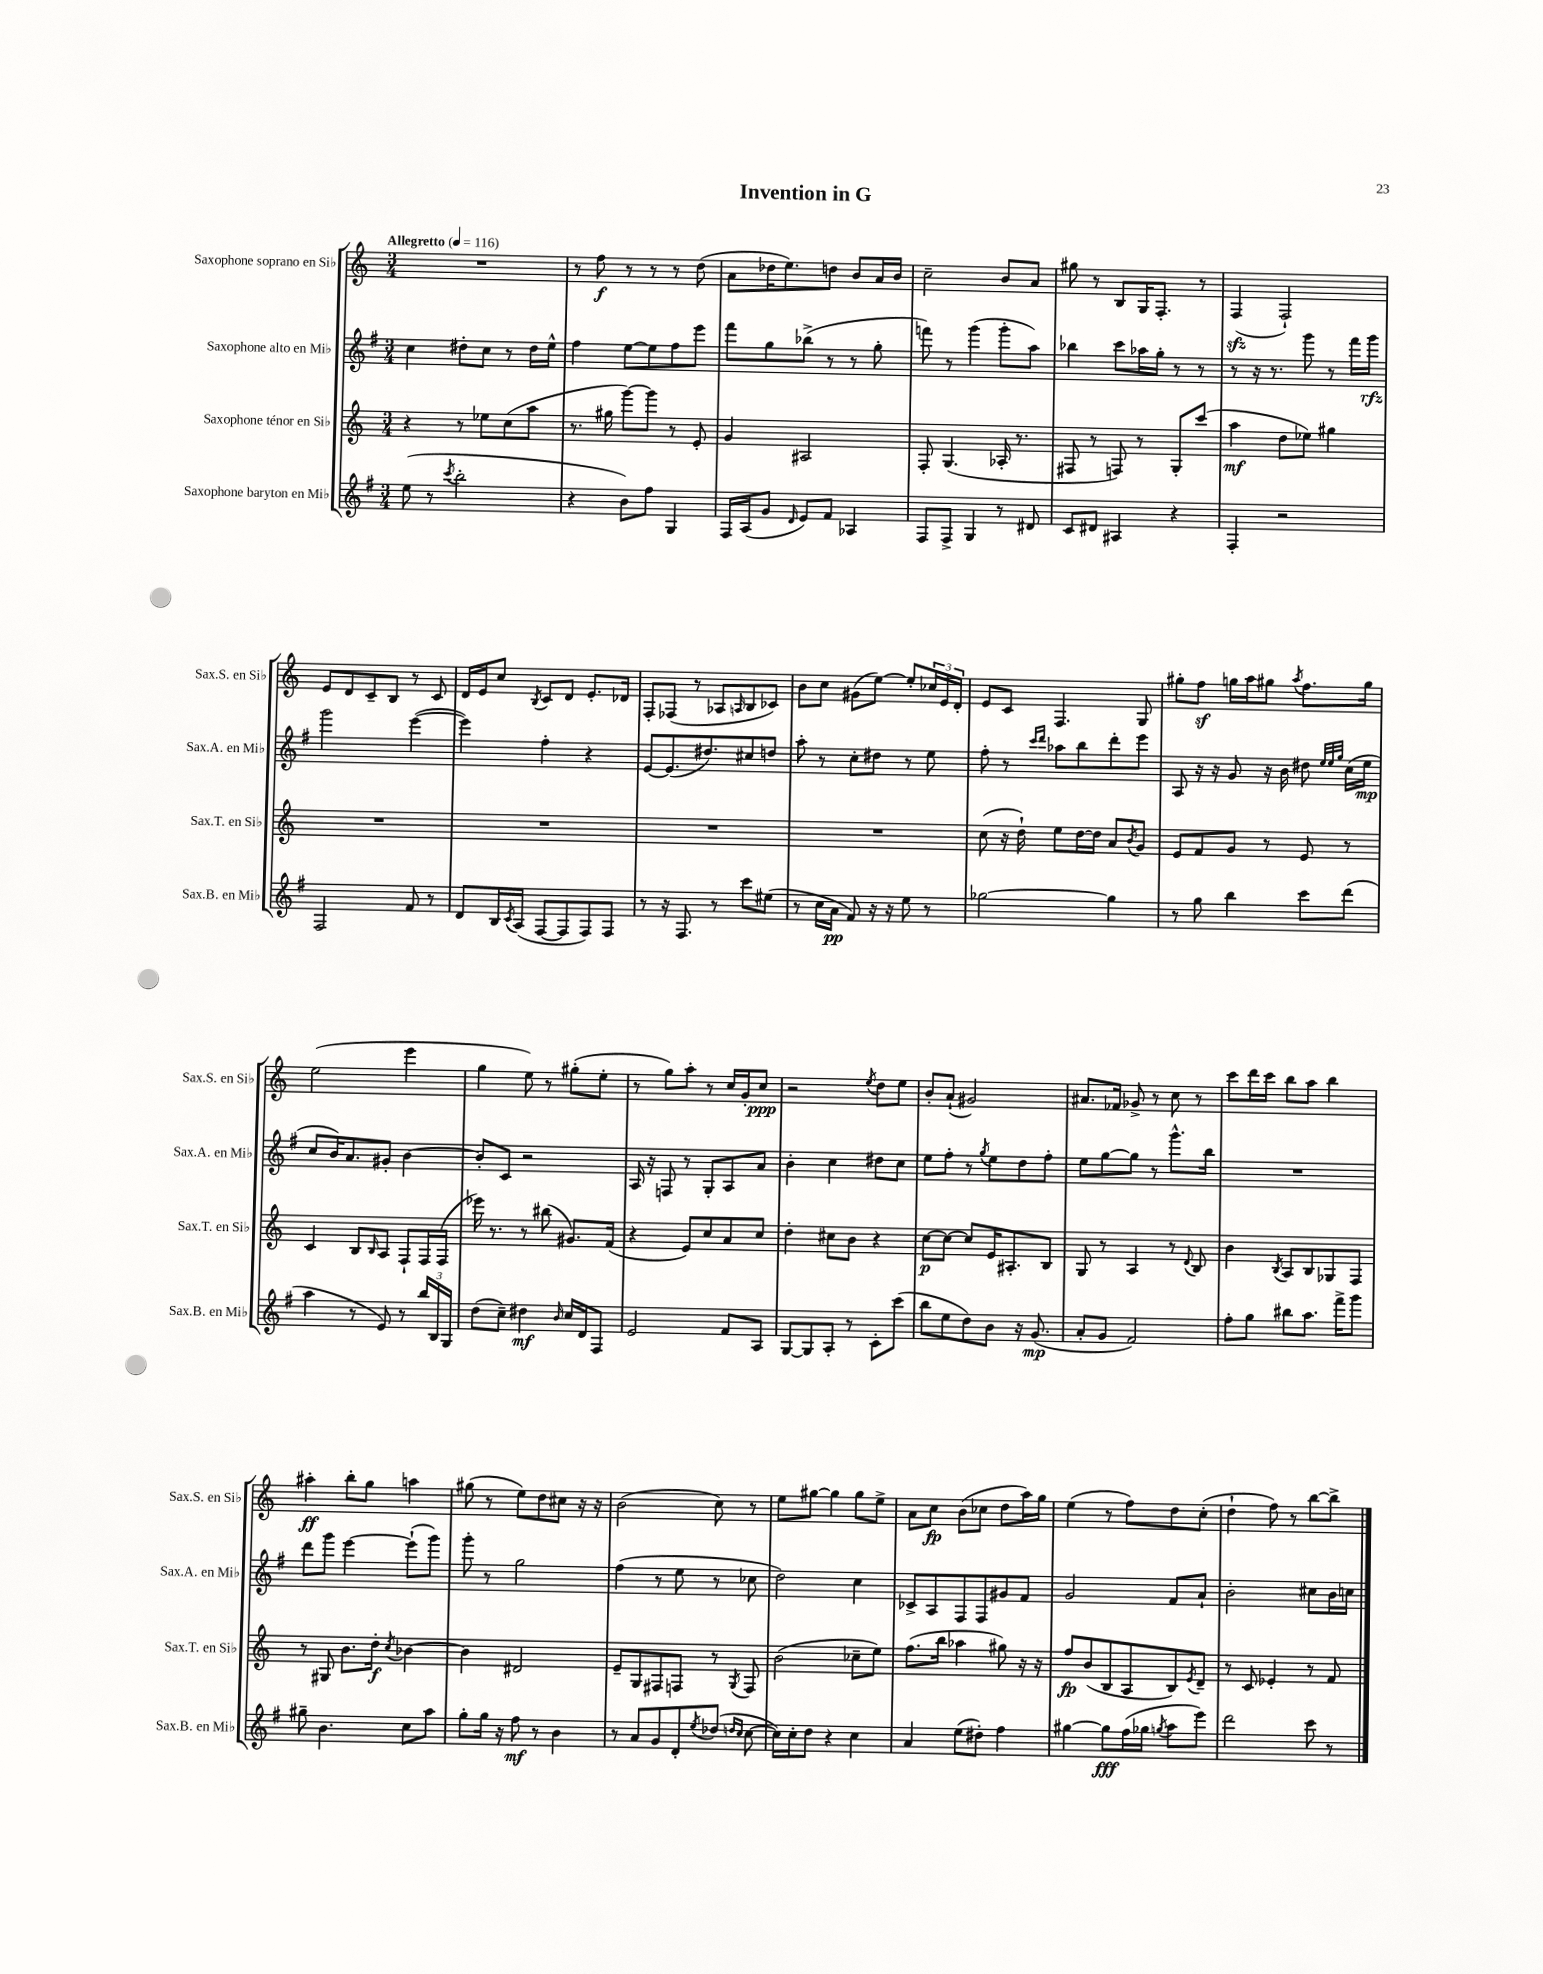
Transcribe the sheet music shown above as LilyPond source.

\header { title = "Invention in G" }
<<
\new StaffGroup <<
\new Staff = "s0" \with { instrumentName = "Saxophone soprano en Sib" shortInstrumentName = "Sax.S. en Sib" } {
    \clef treble \key c \major \numericTimeSignature \time 3/4 \tempo "Allegretto" 4 = 116
    R2. |
    r8 f''8\f r8 r8 r8 d''8( |
    a'8 des''16 e''8.) d''8 b'8 a'16 b'16 |
    c''2-- b'8 a'8 |
    gis''8 r8 b8 g16 f8.-. r8 |
    f4\sfz( f2-!) |
    e'8 d'8 c'8-- b8 r8 c'8 |
    d'16 e'16 c''8 \acciaccatura { b8 } c'8 d'8 e'8.-. des'16 |
    f8-. fes8( r8 aes8 \grace { a16 } b8 ces'8) |
    b'8 c''8 gis'8( e''8~) e''8-. \tuplet 3/2 { ces''16 e'16 d'16-. } |
    e'8 c'8 f4. g8 |
    gis''8-. f''8\sf g''16 a''16 gis''8 \acciaccatura { a''8 } f''8. gis''16 |
    e''2( e'''4 |
    g''4 e''8) r8 gis''8-.( e''8-. |
    r8 g''8) a''8-. r8 c''16 g'16-. c''8\ppp |
    r2 \acciaccatura { e''8 } d''8 e''8 |
    b'8-. a'8-!( gis'2) |
    ais'8. fes'16 ges'8-> r8 c''8 r8 |
    c'''8 d'''16 c'''16 b''8 a''8 b''4 |
    ais''4-.\ff b''8-. g''8 a''4 |
    gis''8( r8 e''8) d''8 cis''8 r16 r16 |
    b'2( c''8) r8 |
    e''8 gis''8~ gis''4 gis''8 e''8-> |
    a'8 c''8\fp b'8( ces''8 d''8 a''16) g''16 |
    e''4( r8 f''8) d''8 c''8-.( |
    d''4-! f''8) r8 b''8~ b''8-> \bar "|." |
}
\new Staff = "s1" \with { instrumentName = "Saxophone alto en Mib" shortInstrumentName = "Sax.A. en Mib" } {
    \clef treble \key g \major \numericTimeSignature \time 3/4
    c''4 dis''8-. c''8 r8 dis''16 e''16-^ |
    fis''4 e''8~ e''8 fis''8 e'''8 |
    fis'''8 g''8 bes''8->( r8 r8 g''8-. |
    f'''8) r8 g'''4( g'''8-. a''8) |
    bes''4 c'''8 aes''16 g''16-. r8 r8 |
    r8 r16 r8. g'''8 r8 fis'''16 g'''16\rfz |
    g'''2 e'''4~( |
    e'''4) fis''4-. r4 |
    e'8~ e'8.( dis''8.) cis''8 d''8 |
    a''8-. r8 c''8-. dis''8 r8 e''8 |
    fis''8-. r8 \grace { c'''16 d'''16 } aes''8 b''8 d'''8-. e'''8 |
    a8 r16 r16 g'8 r16 b'16 dis''8 \grace { e''32 e''32 g''32 } c''16( e''16\mp |
    c''8 b'16) a'8. gis'8-. b'4~ |
    b'8-. c'8 r2 |
    a16 r16 f8 r8 g8-. a8 a'8 |
    b'4-. c''4 dis''8 c''8 |
    e''8 fis''8-. r8 \acciaccatura { g''8 } e''8 d''8 fis''8-. |
    e''8 g''8~ g''8 r8 g'''8.-^ b''16 |
    R2. |
    d'''8 g'''8 e'''4~ e'''8-!( g'''8) |
    g'''8-. r8 g''2 |
    fis''4( r8 e''8 r8 ces''8 |
    d''2) c''4 |
    ces'8-> a8 fis8 fis8 gis'8 fis'8 |
    g'2 fis'8 a'8-! |
    b'2-. cis''8 b'16 c''16 \bar "|." |
}
\new Staff = "s2" \with { instrumentName = "Saxophone ténor en Sib" shortInstrumentName = "Sax.T. en Sib" } {
    \clef treble \key c \major \numericTimeSignature \time 3/4
    r4 r8 ees''8 c''8( a''8 |
    r8. gis''16 g'''8~) g'''8 r8 e'8-. |
    g'4 ais2 |
    f8-. g4.( aes16-. r8. |
    fis8 r8 f8) r8 g8-. c'''8( |
    a''4\mf d''8 ees''8) gis''4 |
    R2. |
    R2. |
    R2. |
    R2. |
    c''8( r16 d''16-!) e''8 d''16~ d''16 a'8 \acciaccatura { b'8 } g'8 |
    e'8 f'8 g'8 r8 e'8 r8 |
    c'4 b8 \grace { b16 } a8 f8-! f16 f16( |
    ees'''16) r8. r8 bis''8( gis'8.) f'16( |
    r4 e'8) c''8 a'8 c''8 |
    d''4-. cis''8 b'8 r4 |
    c''8~\p c''8~ c''8 e'16 ais8.-. b8 |
    g8 r8 a4 r8 \appoggiatura { d'8 } b8 |
    b'4 \acciaccatura { b8 } a8 b8 ges8 f8 |
    r8 gis8 b'8. d''16-.\f \acciaccatura { c''8 } bes'4~ |
    bes'4 dis'2 |
    e'8-- g8 fis8 f8 r8 \acciaccatura { g8 } f8 |
    b'2( ces''8-- e''8) |
    f''8.( b''16 aes''4 gis''8) r16 r16 |
    f''8\fp b'8( b8 a8 b8) \acciaccatura { e'8 } d'8-- |
    r8 c'8 ees'4-. r8 f'8 \bar "|." |
}
\new Staff = "s3" \with { instrumentName = "Saxophone baryton en Mib" shortInstrumentName = "Sax.B. en Mib" } {
    \clef treble \key g \major \numericTimeSignature \time 3/4
    e''8( r8 \acciaccatura { c'''8 } b''2-. |
    r4 b'8) fis''8 g4 |
    fis16 a16( g'8 \grace { d'16 } e'8) fis'8 aes4 |
    fis8 fis8-> g4 r8 dis'8 |
    c'8 dis'8 ais4 r4 |
    fis4-. r2 |
    fis2 fis'8 r8 |
    d'8 b16 \acciaccatura { c'8 } a16( fis8~ fis8 fis8) fis8 |
    r8 r16 fis8. r8 c'''8 eis''8( |
    r8 c''16 a'16\pp fis'8) r16 r16 e''8 r8 |
    ges''2~ ges''4 |
    r8 g''8 b''4 c'''8 d'''8( |
    a''4 r8 e'8) r8 \tuplet 3/2 { b''16 b16 g16 } |
    d''8( c''8--) dis''4\mf \grace { b'16 } c''16 d'16 fis8 |
    e'2 fis'8 a8 |
    g8~ g8 a8-. r8 c'8-. c'''8( |
    b''8 e''8 d''8) b'8 r16 g'8.\mp( |
    a'8-. g'8 fis'2) |
    fis''8-. g''8 bis''8 a''8. fis'''16-> g'''8 |
    gis''8-- b'4. c''8 a''8 |
    g''8-. g''16 r16 fis''8\mf r8 b'4 |
    r8 a'8 g'8 d'8-. \acciaccatura { e''8 } des''8( \grace { d''16 c''16 } c''8~ |
    c''16) c''16-. d''8 r4 c''4 |
    a'4 e''8( dis''8-.) fis''4 |
    gis''4~ gis''8\fff fis''16( ges''16 \acciaccatura { g''8 } a''8 e'''8) |
    d'''2 c'''8 r8 \bar "|." |
}
>>
>>
\layout { \context { \Score \remove "Bar_number_engraver" } }
